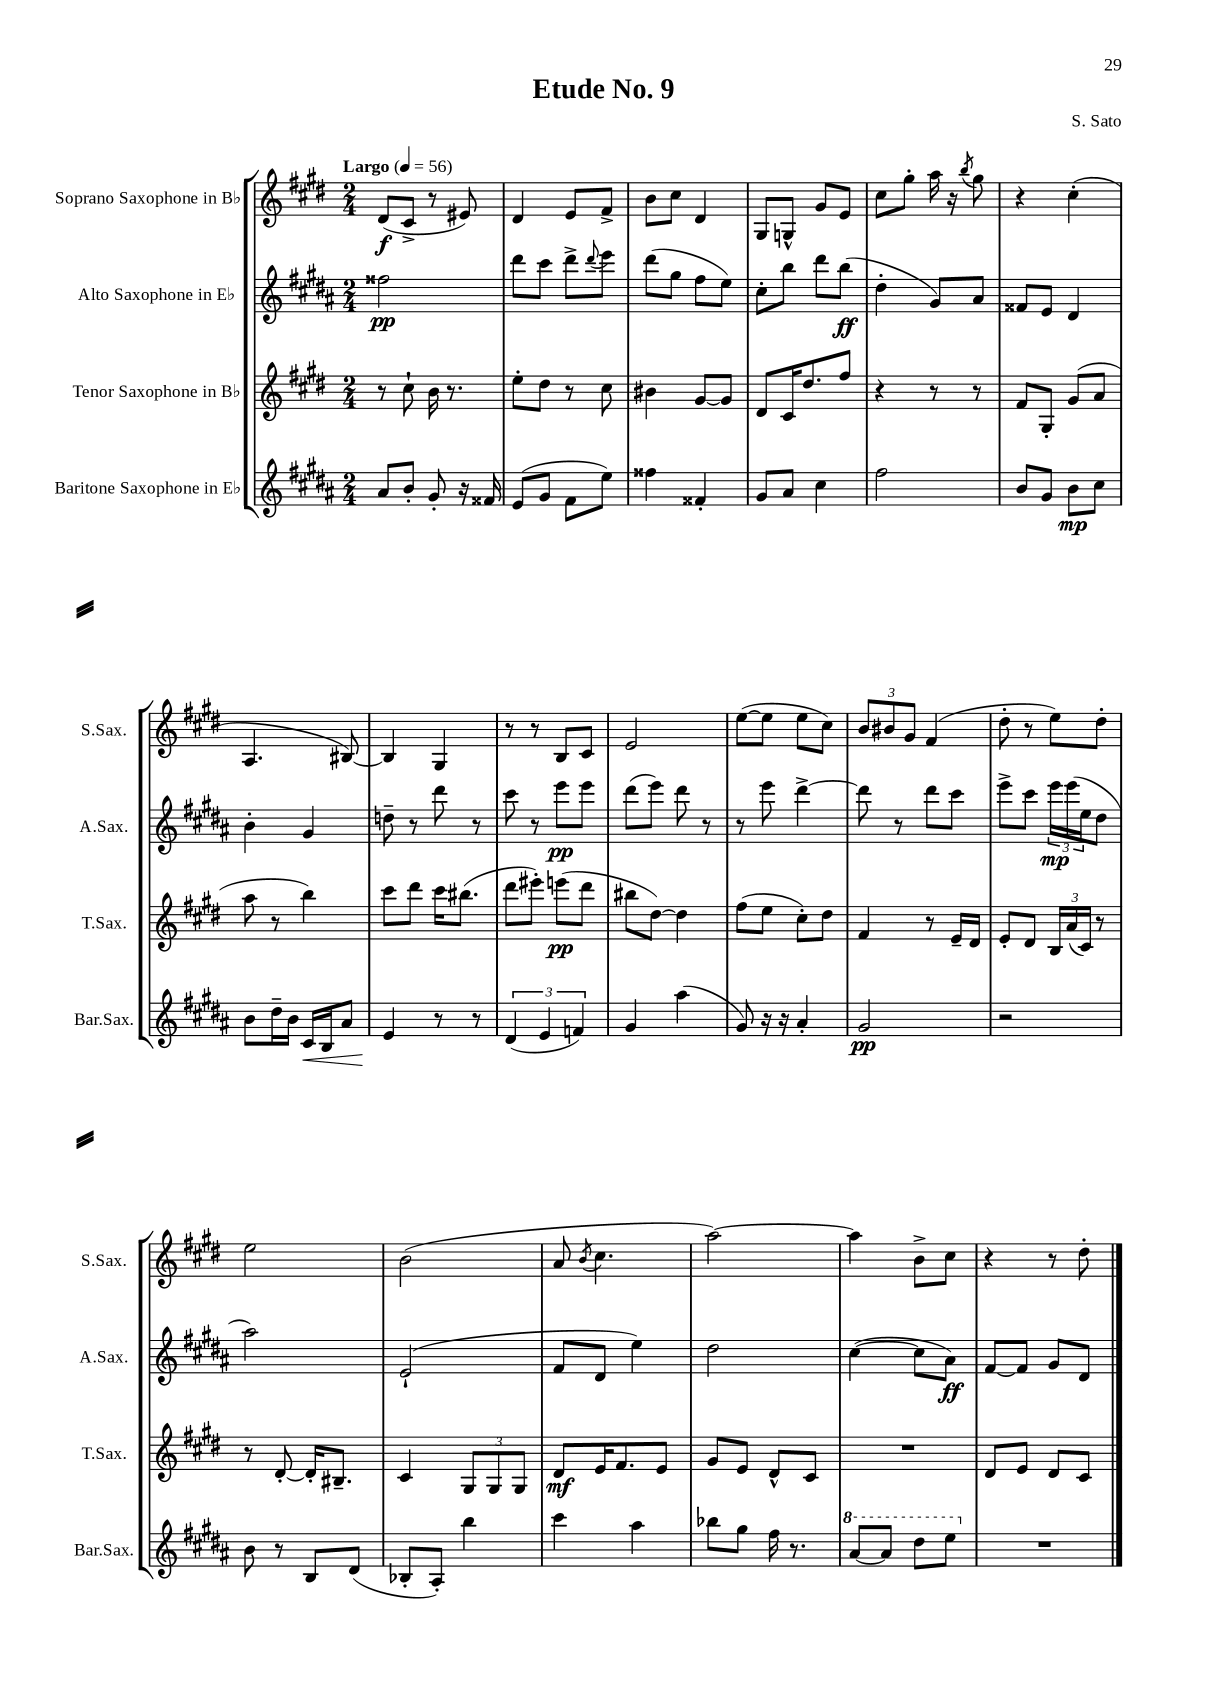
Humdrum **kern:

**kern	**kern	**kern	**kern
*staff4	*staff3	*staff2	*staff1
*clefG2	*clefG2	*clefG2	*clefG2
*k[f#c#g#d#a#]	*k[f#c#g#d#]	*k[f#c#g#d#a#]	*k[f#c#g#d#]
*M2/4	*M2/4	*M2/4	*M2/4
*MM56	*MM56	*MM56	*MM56
8a#/L	8r	2ff##\	(8d#/L
8b'/J	8cc#`\	.	8c#^/J
8g#'/	16b\	.	8r
.	8.r	.	.
16r	.	.	8e#/)
16f##/	.	.	.
=	=	=	=
(8e/L	8ee'\L	8ddd#\L	4d#/
8g#/J	8dd#\J	8ccc#\J	.
8f#\L	8r	8ddd#^\L	8e/L
.	.	8qqddd#/	.
8ee\J)	8cc#\	8eee\J	8f#^/J
=	=	=	=
4ff##\	4b#\	(8ddd#\L	8b\L
.	.	8gg#\J	8cc#\J
4f##'/	[8g#/L	8ff#\L	4d#/
.	8g#/]J	8ee\J)	.
=	=	=	=
8g#/L	8d#/L	8cc#'\L	8G#/L
8a#/J	16c#/K	8bb\J	8G^^/J
.	8.dd#/	.	.
4cc#\	.	8ddd#\L	8g#/L
.	8ff#/J	(8bb\J	8e/J
=	=	=	=
2ff#\	4r	4dd#'\	8cc#\L
.	.	.	8gg#'\J
.	8r	8g#/L)	16aa\
.	.	.	16r
.	.	.	8qbb/
.	8r	8a#/J	8gg#\
=	=	=	=
8b/L	8f#/L	8f##/L	4r
8g#/J	8G#'/J	8e/J	.
8b\L	(8g#/L	4d#/	(4cc#'\
8cc#\J	8a/J	.	.
=	=	=	=
8b\L	8aa\	4b'\	4.A/
16dd#~\L	8r	.	.
16b\JJ	.	.	.
16c#/LL	4bb\)	4g#/	.
16B/J	.	.	.
8a#/J	.	.	[8B#/)
=	=	=	=
4e/	8ccc#\L	8dd~\	4B#/]
.	8ddd#\J	8r	.
8r	16ccc#\LK	8ddd#\	4G#/
.	(8.bb#\J	.	.
8r	.	8r	.
=	=	=	=
(6d#/	8ddd#\L	8ccc#\	8r
.	8eee#'\J)	8r	8r
6e/	.	.	.
.	(8eee\L	8eee\L	8B/L
6f/)	.	.	.
.	8ddd#\J	8eee\J	8c#/J
=	=	=	=
4g#/	8bb#\L	(8ddd#\L	2e/
.	[8dd#\J)	8eee\J)	.
(4aa#\	4dd#\]	8ddd#\	.
.	.	8r	.
=	=	=	=
8g#/)	(8ff#\L	8r	([8ee\L
16r	8ee\J	8eee\	8ee\]J
16r	.	.	.
4a#'/	8cc#'\L)	[4ddd#^\	8ee\L
.	8dd#\J	.	8cc#\J)
=	=	=	=
2g#/	4f#/	8ddd#\]	12b/L
.	.	.	12b#/
.	.	8r	.
.	.	.	12g#/J
.	8r	8ddd#\L	(4f#/
.	16e~/LL	8ccc#\J	.
.	16d#/JJ	.	.
=	=	=	=
2r	8e'/L	8eee^\L	8dd#'\
.	8d#/J	8ccc#\J	8r
.	24B/LL	24eee\LL	8ee\L)
.	(24a/	(24eee\	.
.	24c#/JJ)	24ee\J	.
.	8r	8dd#\J	8dd#'\J
=	=	=	=
8b\	8r	2aa#\)	2ee\
8r	[8d#'/	.	.
8B/L	16d#'/]LK	.	.
.	8.B#~/J	.	.
(8d#/J	.	.	.
=	=	=	=
8B-'/L	4c#/	(2e`/	(2b\
8A#'/J)	.	.	.
4bb\	12G#/L	.	.
.	12G#/	.	.
.	12G#/J	.	.
=	=	=	=
4ccc#\	8d#/L	8f#/L	8a/
.	.	.	8qb/
.	16e/K	8d#/J	4.cc#\
.	8.f#/	.	.
4aa#\	.	4ee\)	.
.	8e/J	.	.
=	=	=	=
8bb-\L	8g#/L	2dd#\	[2aa\)
8gg#\J	8e/J	.	.
16ff#\	8d#^^/L	.	.
8.r	.	.	.
.	8c#/J	.	.
=	=	=	=
[8aa#/L	2r	([4cc#\	4aa\]
8aa#/]J	.	.	.
8ddd#\L	.	8cc#\]L	8b^\L
8eee\J	.	8a#\J)	8cc#\J
=	=	=	=
2r	8d#/L	[8f#/L	4r
.	8e/J	8f#/]J	.
.	8d#/L	8g#/L	8r
.	8c#/J	8d#/J	8dd#'\
==	==	==	==
*-	*-	*-	*-
